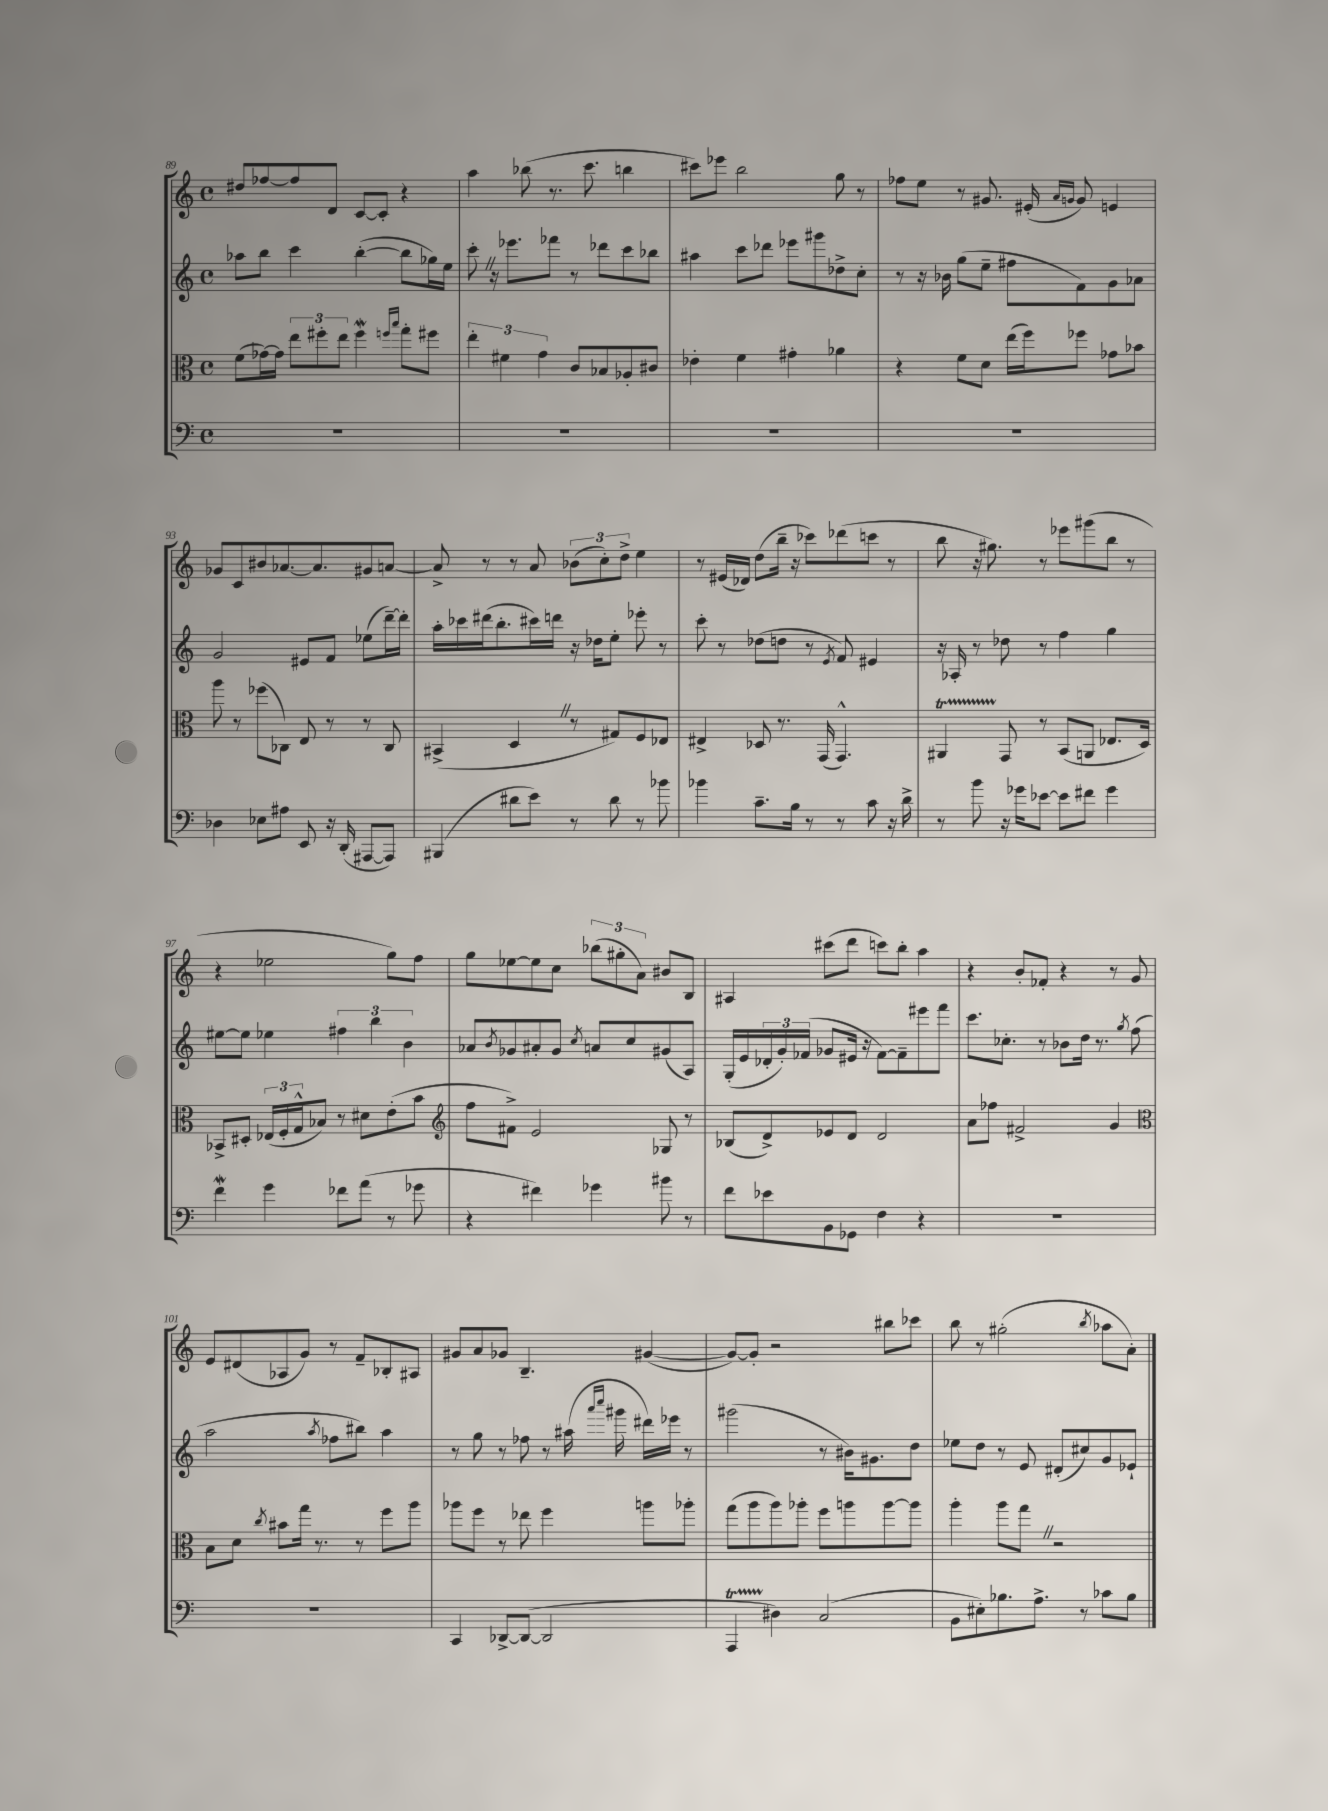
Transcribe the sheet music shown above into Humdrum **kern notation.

**kern	**kern	**kern	**kern
*part4	*part3	*part2	*part1
*staff4	*staff3	*staff2	*staff1
*clefF4	*clefC3	*clefG2	*clefG2
*k[]	*k[]	*k[]	*k[]
*M4/4	*M4/4	*M4/4	*M4/4
*met(c)	*met(c)	*met(c)	*met(c)
=89	=89	=89	=89
1r	(8f\L	8aa-X\L	8dd#X/L
.	[16g-X\L)	8bb\J	[8ff-X/
.	16g-\JJ]	.	.
.	12ee\L	4ccc\	8ff-/]
.	12ff#X'\	.	.
.	.	.	8d/J
.	12ee\J	.	.
.	4ff#W\	([4bb'\	[8c/L
.	.	.	8c'/J]
.	16qqffn/LL	.	.
.	16qqbb/JJ	.	.
.	8gg'\L	8bb\L]	4r
.	8ff#X\J	16gg-X\L)	.
.	.	16ee\JJ	.
=90	=90	=90	=90
1r	6ee'\	8ccc'Z\	4aa\
.	.	16r	.
.	6f#X\	.	.
.	.	8.eee-X\L	.
.	.	.	(8bb-X\
.	6g\	.	.
.	.	8fff-X\J	8.r
.	8c/L	8r	.
.	.	.	8.ccc\
.	8B-X/	8ddd-X\L	.
.	8A-X'/	8ccc\	4bbn\
.	8c#X/J	8bb-X\J	.
=91	=91	=91	=91
1r	4e-X'\	4aa#X\	8ccc#X\L)
.	.	.	8eee-X\J
.	4f\	8ccc\L	2bb\
.	.	8ddd-X\J	.
.	4g#X'\	8eee-X\L	.
.	.	8ggg#X\	.
.	4a-X\	8dd-X^\	8gg\
.	.	8cc'\J	8r
=92	=92	=92	=92
1r	4r	8r	8ff-X\L
.	.	16r	8ee\J
.	.	16b-X\	.
.	8f\L	(8gg\L	8r
.	8d\J	8ee~\J	8.g#X/
.	(16ee\LL	8ff#X\L	.
.	16ff\J)	.	(16e#X'/
.	.	.	16qqa/LL
.	.	.	16qqgn/JJ
.	8ff-X\J	8f\)	8g/)
.	8g-X\L	8g\	4en/
.	8b-X\J	8a-X\J	.
!!LO:LB:g=z
=93	=93	=93	=93
4D-X\	8aa\	2g/	8g-X/L
.	8r	.	8c/
8E-X\L	(8ff-X\L	.	8b#X/
8A#X\J	8C-X\J)	.	[8.a-X/
8EE/	8E/	8e#X/L	.
.	.	.	8.a-/]
16r	8r	8f/J	.
(16DD'/	.	.	.
[8AAA#X/L	8r	(8ee-X\L	8g#X/
8AAA#/J])	8C-/	[16ddd~\L)	[8an/J
.	.	16ddd'\JJ]	.
=94	=94	=94	=94
(4BBB#X/	(4BB#X^/	16aa'\LL	8a^/]
.	.	16ccc-X\	.
.	.	(16ddd#X\J	8r
.	.	8.bb'\	.
8d#X\L	4DZ/	.	8r
8e\J)	.	16ccc#X\L)	8a/
.	.	16dddn\JJ	.
8r	8r	16r	(12b-X\L
.	.	16dd-X\KL	.
.	.	.	12cc'\)
8d#\	8G#X/L)	8ee'\J	.
.	.	.	12dd^\J
8r	8F/	8eee-X'\	4ee\
8b-X\	8E-X/J	8r	.
=95	=95	=95	=95
4b-X\	4E#X^/	8ccc'\	8r
.	.	8r	(16e#X/LL
.	.	.	16d-X/JJ)
8.c~\L	8D-X/	(8dd-X\L	(8dd\L
.	8.r	8ddn\J	16bb~\Jk
16B\Jk	.	.	16r
8r	.	8r	8ccc-X\L)
.	(16GG/	.	.
.	.	8qe/	.
8r	4.GG^^/)	8f/)	(8ddd-X\
8c\	.	4e#X/	8cccn\J
16r	.	.	8r
16d^\	.	.	.
=96	=96	=96	=96
8r	4AA#Xt/	16r	8bb\
.	.	16A-X'/	.
8b\	.	8r	16r
.	.	.	8.gg#X\)
16r	8GG/	8dd-X\	.
16g-X\KL	.	.	.
[8e-X\J	8r	8r	8r
8e-\L]	(8BB/L	4ff\	8eee-X\L
8f#X\J	8AAn/J	.	(8ggg#X\
4g-\	8.E-X/L	4gg\	8bb\J
.	.	.	8r
.	16D/Jk)	.	.
!!LO:LB:g=z
=97	=97	=97	=97
4fw\	8BB-X^/L	[8ee#X\L	4r
.	8D#X'/J	8ee#\J]	.
4g\	(24E-X/LL	4ee-X\	2ee-X\
.	24F'/	.	.
.	24G^^/J	.	.
.	8B-X/J)	.	.
8f-X\L	8r	6ff#X\	.
(8a\J	8d#X\L	.	.
.	.	6bb\	.
8r	(8e'\	.	8gg\L)
.	.	6b\	.
8g-X\	8b\J	.	8ff\J
=98	=98	=98	=98
*	*clefG2	*	*
4r	8ff\L	8a-X/L	8gg\L
.	.	8qb/	.
.	8f#X^\J)	8g-X/	[8ee-X\
4f#X\)	2e/	8a#X'/	8ee-\]
.	.	8g-/J	8cc\J
.	.	8qcc/	.
4g-X\	.	8an/L	(12bb-X\L
.	.	.	12gg#X'\
.	.	8cc/	.
.	.	.	12a\J)
8b#X\	8G-X/	(8g#X/	8b#X/L
8r	8r	8A/J)	8B/J
=99	=99	=99	=99
8f\L	(8B-X/L	(16G'/LL	4A#X/
.	.	16e/	.
8e-X\	8d^/)	24d-X'/	.
.	.	24g'/)	.
.	.	(24f-X/JJ	.
8BB\	8e-X/	8g-X/L	(8ccc#X\L
8GG-X\J	8d/J	16e#X/Jk	8ddd\J
.	.	16r	.
4F\	2d/	[8f-\L)	8cccn\L)
.	.	8f-~\]	8bb'\J
4r	.	8eee#X\	4aa\
.	.	8fff\J	.
=100	=100	=100	=100
1r	8a\L	8.ccc\L	4r
.	8ff-X\J	.	.
.	.	8.cc-X'\J	.
.	2f#X^/	.	8b'/L
.	.	8r	8f-X'/J
.	.	8b-X\L	4r
.	.	16dd\Jk	.
.	.	8.r	.
.	4g/	.	8r
.	.	8qgg/	.
.	.	(8ff\	8g/
!!LO:LB:g=z
=101	=101	=101	=101
*	*clefC3	*	*
1r	8B\L	2aa\	8e/L
.	8d\J	.	(8d#X/
.	8qcc/	.	.
.	8b#X\L	.	8A-X/
.	16gg\Jk	.	8g/J)
.	8.r	.	.
.	.	8qaa/	.
.	.	8ff-X\L	8r
.	8r	8bb#X\J)	8f~/L
.	8ff\L	4aa\	8B-X'/
.	8aa\J	.	8A#X/J
=102	=102	=102	=102
4CC/	8aa-X\L	8r	8g#X/L
.	8ff\J	8gg\	8a/
[8DD-X^/L	8r	8r	8g-X/J
(8DD-/J_	8ee-X\	8ff-X\	4.B~/
2DD-/]	4ff\	8r	.
.	.	(16aa#X\	.
.	.	16qqaaa/LL	.
.	.	16qqcccc/JJ	.
.	.	16ggg#X\	.
.	8aan\L	16ddd#X\LL)	([4g#X/
.	.	16eee-X\JJ	.
.	8aa-X'\J	8r	.
=103	=103	=103	=103
4AAAT/	(8gg\L	(2ggg#X\	8g#/L_)
.	8aa\	.	8g#'/J]
4D#X\)	8aa\)	.	2r
.	8aa-X'\J	.	.
(2C/	8ff\L	8r	.
.	8aan\	16b#X\KL)	.
.	.	8.g#X\	.
.	[8aa\	.	8bb#X\L
.	8aa\J]	8dd\J	8ccc-X\J
=104	=104	=104	=104
8BB\L	4aa'\	8ee-X\L	8bb\
8E#X'\)	.	8dd\J	8r
8.B-X\	8aa\L	8r	(2gg#X'\
.	8ggZ\J	8e/	.
8.A^\J	.	.	.
.	2r	(8d#X'/L	.
8r	.	8cc#X/)	.
.	.	.	8qbb/
8c-X\L	.	8g/	8aa-X\L
8B-\J	.	8e-X`/J	8a'\J)
==	==	==	==
*-	*-	*-	*-
